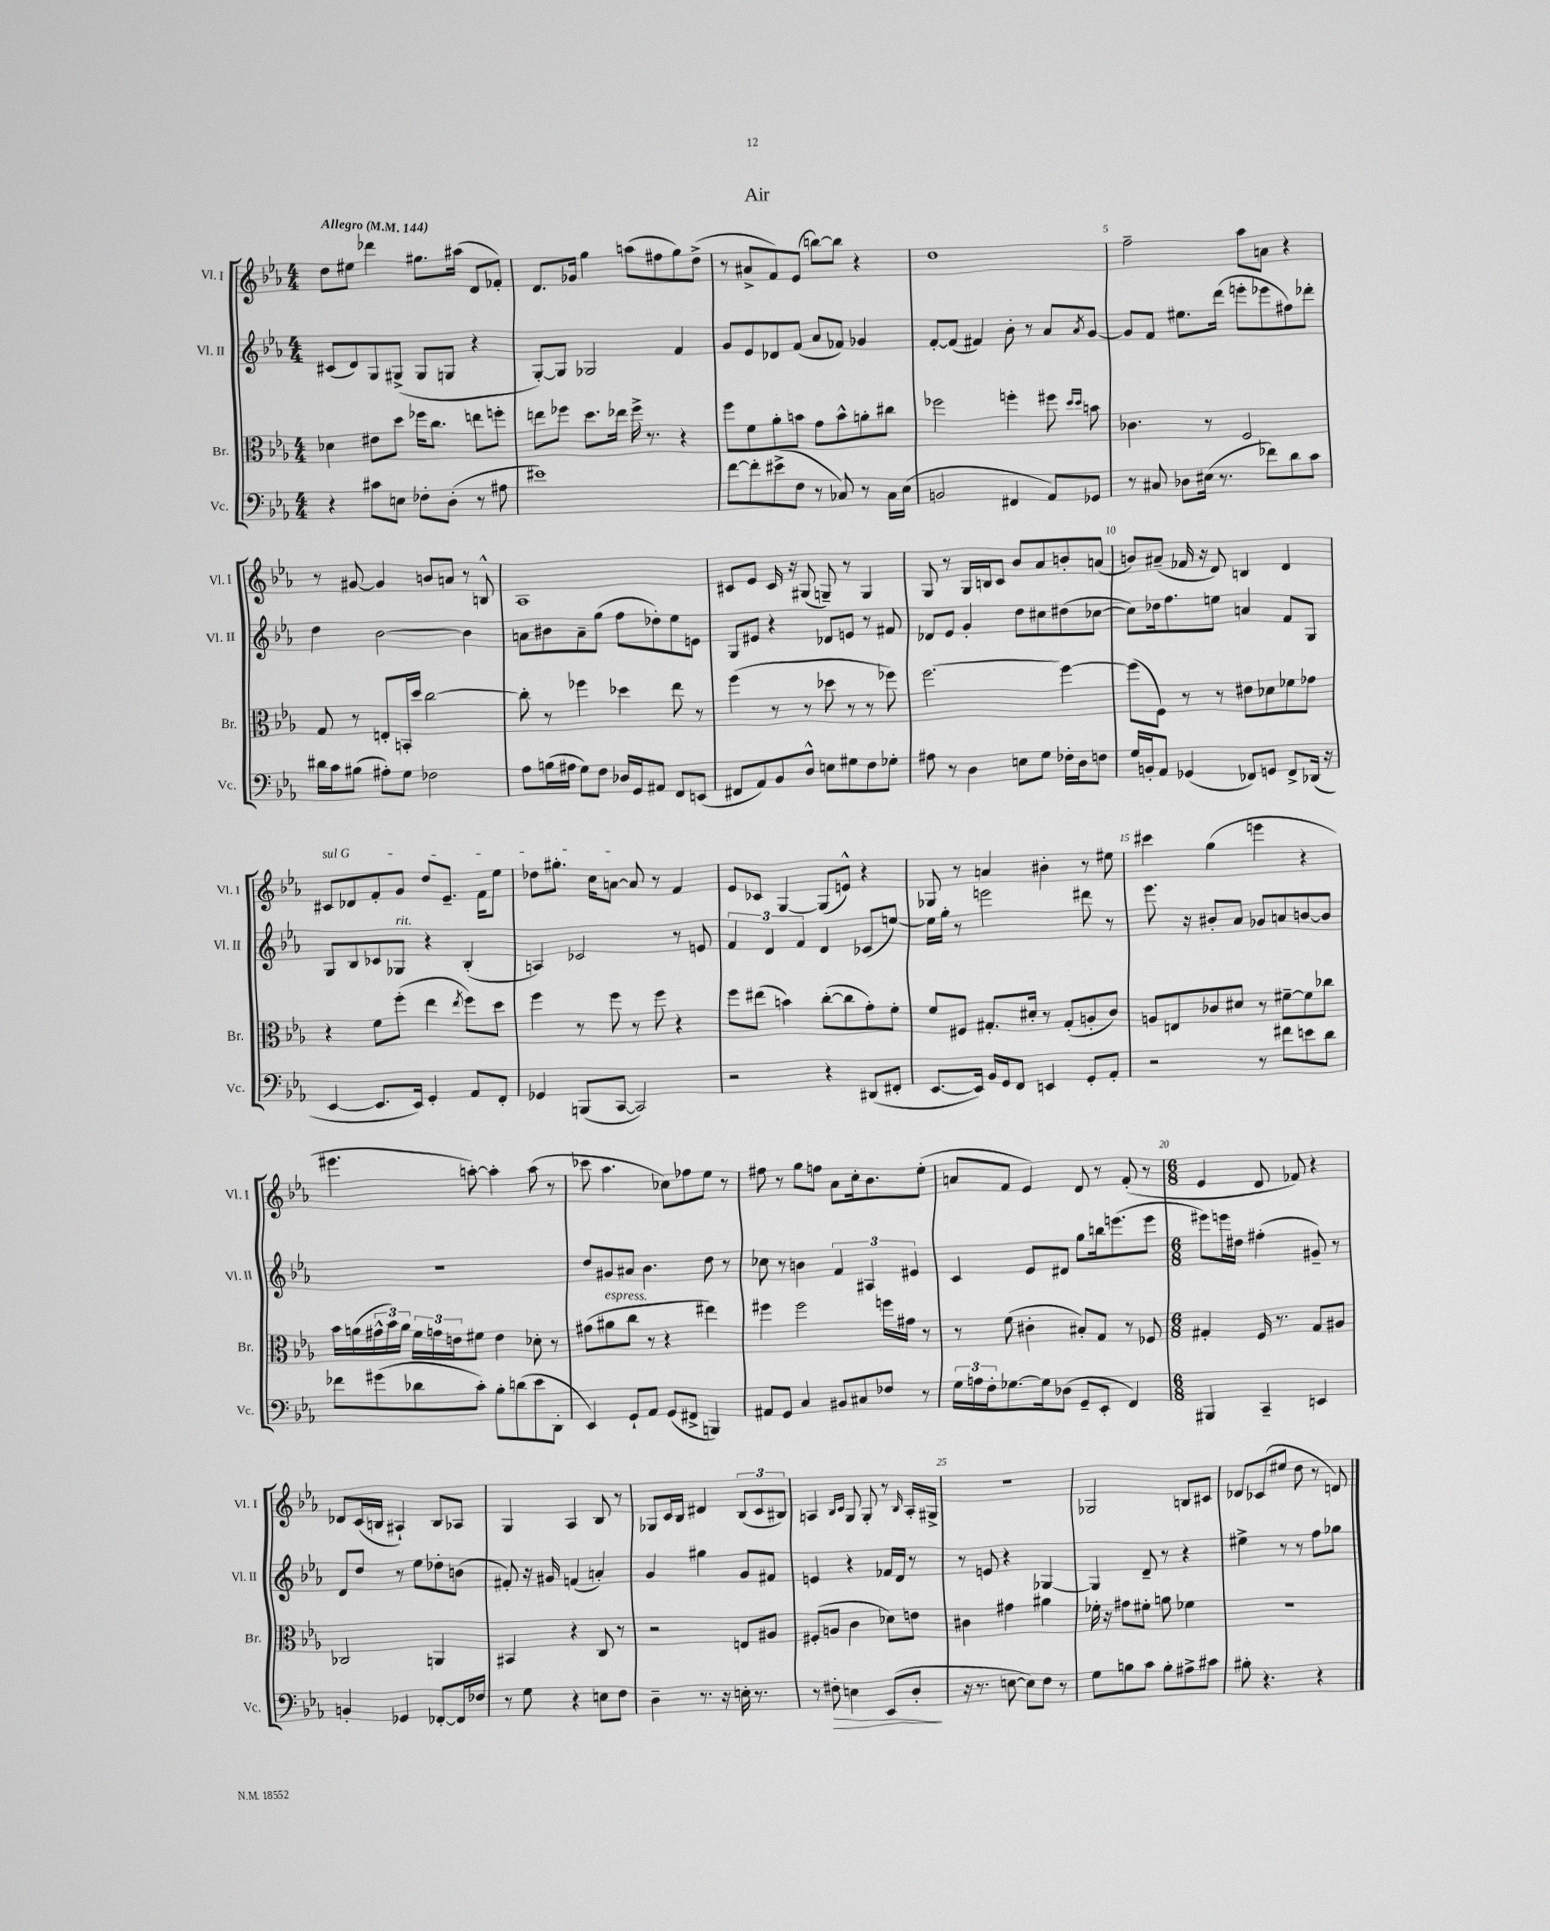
\header { title = "Air" }
<<
\new StaffGroup <<
\new Staff = "s0" \with { instrumentName = "Vl. I" shortInstrumentName = "Vl. I" } {
    \clef treble \key ees \major \numericTimeSignature \time 4/4 \tempo "Allegro" 4 = 144
    d''8 eis''8 des'''4 gis''8. ais''16( d'8 fes'8-.) |
    d'8. ges'16 g''4 a''8( fis''8 g''8) d''8->( |
    r8 ais'8-> f'8) ees'8( b''8~) b''8 r4 |
    d''1 |
    f''2-- aes''8 a'8 r4 |
    r8 gis'8~ gis'4 b'8 a'8 r8 b8-^ |
    aes1 |
    cis'8 ees'8 cis'16 r16 gis8( g8--) r8 g4 |
    g8 r8 g16 b16 c'8 bes'8 aes'8 b'8-. a'8( |
    b'8) ais'8--( fes'16 r16 d'8) b4 d'4 |
    \once \override TextSpanner.bound-details.left.text = \markup { \italic "sul G" } cis'8\startTextSpan des'8 f'8-. g'8 d''8 ees'8.-- f'16 ees''8 |
    des''8 gis''8.-. c''16 a'8~ a'8\stopTextSpan r8 f'4 |
    ees'8 ces'8 g4~ g8( e'8-^) r4 |
    ges8 r8 a'4 bis'4-. r8 eis''8 |
    cis'''4 g''4( e'''4 r4 |
    eis'''4. a''8~-.) a''4-. a''8( r8 |
    ces'''8 aes''4. ces''8) fes''8 ees''8 r8 |
    fis''8 r8 g''8 f''8 aes'8 c''16-. bes'8. ees''8-.( |
    a'8 f'8 ees'4) d'8 r8 f'8-.( r8 |
    \numericTimeSignature \time 6/8 ees'4 d'8 fes'8) r4 |
    des'8 c'16( b16 ais4-!) b8 aes8 |
    g4 aes4 bes8 r8 |
    ges8 c'16 bes16 dis'4 \tuplet 3/2 { bes8( c'8 bis8) } |
    a4 \grace { bes16 c'16 } g8 g8-. r8 \grace { bes16 } a16-. gis16-> |
    R2. |
    ges2 b8 cis'8 |
    des'8 ces'8( eis''8 d''8 r8 d'8) \bar "|." |
}
\new Staff = "s1" \with { instrumentName = "Vl. II" shortInstrumentName = "Vl. II" } {
    \clef treble \key ees \major \numericTimeSignature \time 4/4
    cis'8( d'8) g8 gis8->( gis8 g8 r4 |
    g8~-.) g8 ges2 f'4 |
    g'8 ees'8 des'8 f'8( aes'8 fes'8) ges'4 |
    f'8~-. f'8( fis'4) bes'8-. r8 aes'8 \acciaccatura { aes'8 } g'8~ |
    g'8 f'8 eis''8. d'''16( e'''8-. ees'''8 fis''8) des'''8-. |
    d''4 bes'2~ bes'4 |
    a'8 bis'8 a'8-- g''8( f''8 des''8-.) ees''8 e'8 |
    g8 eis'8 r4 des'8 e'8 r8 fis'8 |
    des'8 ees'8 g'4-. d''8 cis''8 dis''8( ces''8~ |
    ces''8) des''16 f''8. e''8 a'4 f'8 g8 |
    g8 bes8 ces'8 ges8^\markup { \italic "rit." } r4 bes4-.( |
    a4) ces'2 r8 e'8 |
    \tuplet 3/2 { f'4 d'4 f'4 } d'4 ces'8( e''8~) |
    e''16 g''16-. r8 e'''2 dis'''8 r8 |
    ees'''8. r16 bis'8-. aes'8 ges'8 a'8 b'8~ b'8 |
    R1 |
    d''8 gis'8 ais'8 bes'4. d''8 r8 |
    ces''8 r8 b'4 \tuplet 3/2 { f'4 ais4 eis'4 } |
    c'4 ees'8 dis'8 g''8 b''16 e'''8.( e'''8 |
    \numericTimeSignature \time 6/8 eis'''8) e'''16 dis''16 fis''4-.( gis'8--) r8 |
    d'8 d''8 r8 ees''8 des''8-. b'8( |
    fis'8-.) r16 gis'16 f'4( a'4-.) |
    g'4 gis''4 g'8 fis'8 |
    e'4 r4 fes'16 d'16 r8 |
    r8 e'8 r4 ges4~ |
    ges4 d'8-- r8 r4 |
    eis''4-> r8 r8 f''8 ges''8 \bar "|." |
}
\new Staff = "s2" \with { instrumentName = "Br." shortInstrumentName = "Br." } {
    \clef alto \key ees \major \numericTimeSignature \time 4/4
    des'4 eis'8 d''8 fes''16 c''8. e''8 f''8-. |
    e''8 fes''8 d''8. ees''16 fes''16-> r8. r4 |
    f''8 f'8 aes'8-. b'8 g'8 b'8-^ a'8-. cis''8 |
    fes''2 f''4-. fis''8 \grace { d''16 d''16 } b'8 |
    ces'4. r8 f2 |
    g8 r8 e8-. b,16-. d''16 c''2~ |
    c''8-. r8 fes''4 des''4 ees''8 r8 |
    f''4( r8 r8 des''8 r8 r8 fes''8) |
    f''2.~ f''4~ |
    f''8( f8) r8 r8 eis'8 des'8 fes'8 ges'8 |
    r4 f'8 f''8-.( ees''4 \acciaccatura { ees''8 } f''8) d''8 |
    f''4 r8 f''8 r8 f''8 r4 |
    f''8 eis''8( b'4) c''8~-.( c''8 g'8-.) f'8-. |
    f'8 fis8 gis8.-. dis'16-. r8 gis8-.( a8-. c'8) |
    a8 e8 ces'8 dis'8 r8 fis'8~-- fis'8 ces''8 |
    bes'16 a'16( \tuplet 3/2 { gis'16-^ bes'16) a'16 } \tuplet 3/2 { f'16 g'16 e'16 } fis'8 e'4 des'8-. r8 |
    gis'8( ais'8^\markup { \italic "espress." } c''8 r8 r4 eis''4) |
    fis''4 fis''2 f''16 gis'16 r8 |
    r8 f'8( cis'4-. bis8-.) g8 r8 fes8 |
    \numericTimeSignature \time 6/8 gis4-. f16 r8. gis8 ais8 |
    ces2 a,4 |
    bis,4 r4 c8 r8 |
    r2 e8 ais8 |
    fis8-.( a8 c'4 des'8) e'8 |
    cis'4 gis'4 ais'4 |
    fes'16-. r16 gis'8 fis'8-. a'8 fes'4 |
    R2. \bar "|." |
}
\new Staff = "s3" \with { instrumentName = "Vc." shortInstrumentName = "Vc." } {
    \clef bass \key ees \major \numericTimeSignature \time 4/4
    r4 cis'8 e8 fes8-. d8-.( r8 ais8 |
    eis'1) |
    f'8~ f'8-. eis'8->( f8 r8 ces8) r8 ces16 ees16( |
    b,2 fis,4 aes,8) ges,8 |
    r8 cis8 des8 eis16( r8. fes'8) d'8 c'8 |
    dis'16 c'16 bis8( ais8-.) g8 fes2 |
    aes8 b16( ais16 g8) f8 des16 g,16 ais,8 f,8 e,8( |
    fis,8 aes,8) bes,8 d8-^ e8 gis8 f8 ges8-. |
    ais8 r8 d4 e8 g8 fes16-. d16 f8 |
    g16 b,16-. aes,8 ges,4( fes,8) g,8 fes,8-> des,16( r16 |
    ees,4~ ees,8. ees,16) g,4-. aes,8 f,8-. |
    ges,4 b,,8( c,8~ c,2) |
    r2 r4 dis,8( fis,8-. |
    ees,8.~ ees,16) bes,16 g,16 f,8 e,4 g,8-. aes,8-. |
    r2 r8 fis'8 e'8 d'8 |
    fes'8 gis'8( des'8 c'8-.) bes8-. d'8( ees'8 d,8-. |
    ees,4) g,8-! aes,8 g,8( fis,8-> b,,4) |
    ais,8 g,8 c4 bis,8 cis8 fes8 r8 |
    \tuplet 3/2 { g16 a16 f16-. } ges8.~ ges16 des8( g,8-- ees,8-. f,4) |
    \numericTimeSignature \time 6/8 bis,,4 c,4-- e,4 |
    b,4-. ges,4 fes,8~-. fes,16 fes16 |
    r8 g8 r4 e8 f8 |
    d4-- r8. r16 e16-. r8. |
    r8 fis8-.\> e4 ees,8( d8-.\! |
    r16 r8. e8~ e8) f8 r8 |
    g8 b8 c'8 b8-. ais8-> cis'8 |
    bis8-. r4. r4 \bar "|." |
}
>>
>>
\layout { \context { \Score \override BarNumber.break-visibility = ##(#f #t #t) barNumberVisibility = #(every-nth-bar-number-visible 5) } }
